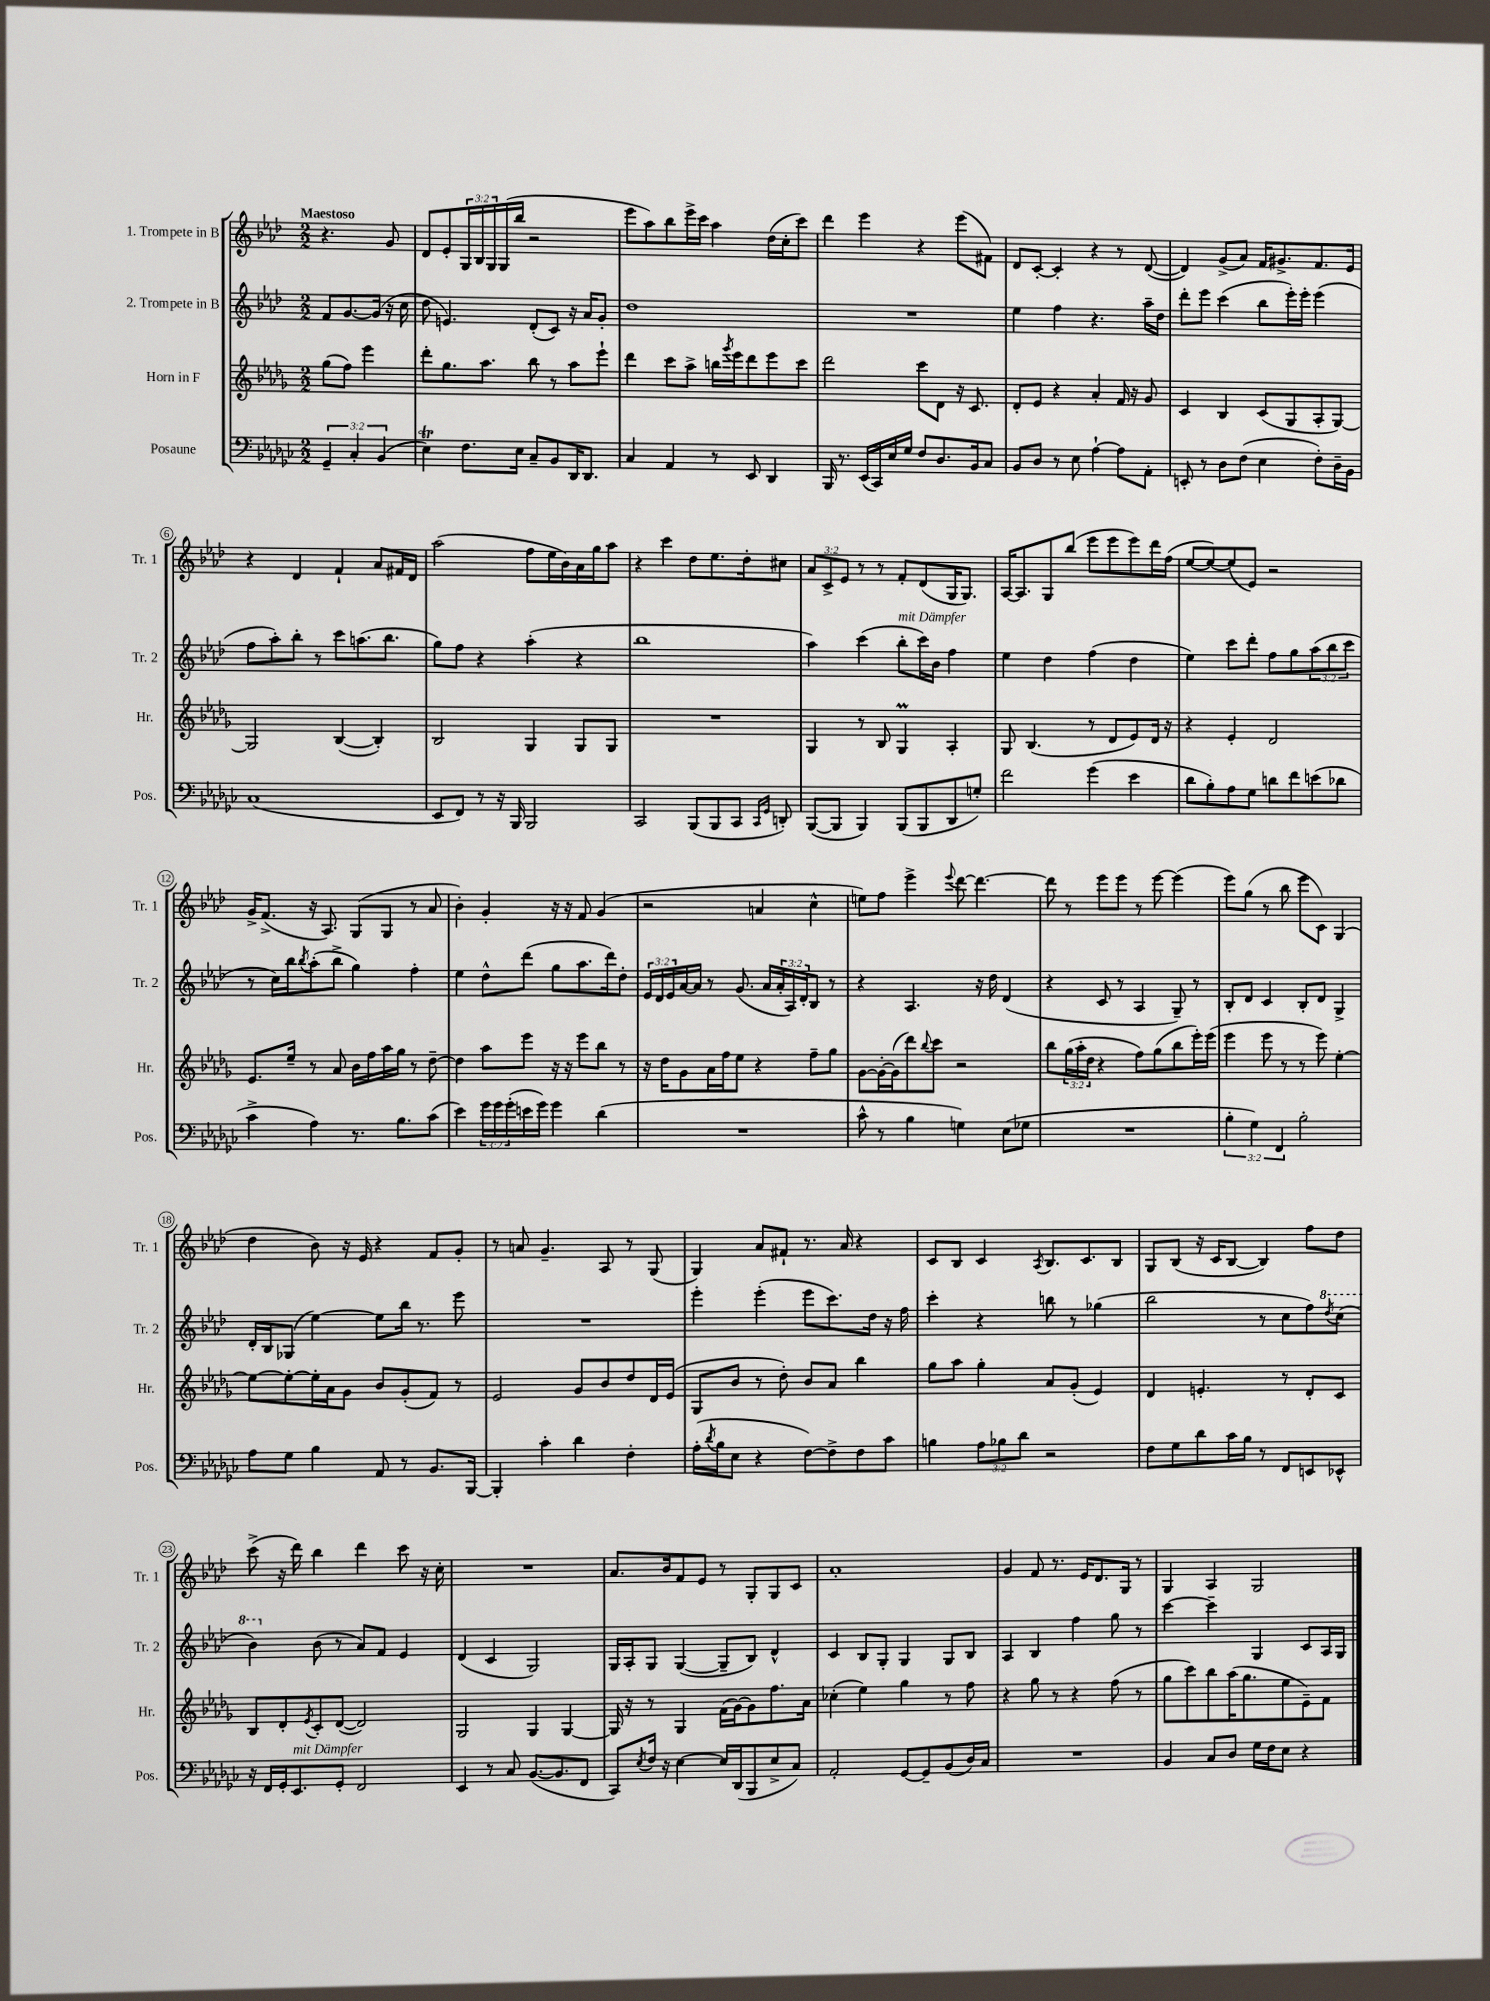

**kern	**kern	**kern	**kern
*staff4	*staff3	*staff2	*staff1
*clefF4	*clefG2	*clefG2	*clefG2
*k[b-e-a-d-g-c-]	*k[b-e-a-d-g-]	*k[b-e-a-d-]	*k[b-e-a-d-]
*M2/2	*M2/2	*M2/2	*M2/2
6GG-~	(8gg-	8f	4.r
.	8ff)	[8.g	.
6C-'	.	.	.
.	4eee-	.	.
.	.	(16g]	.
(6BB-	.	.	.
.	.	16r	8g
.	.	16cc	.
=	=	=	=
4E-)	8ddd-'	8dd-	8d-
.	8.gg-	4.e)	8e-'
8.F	.	.	24G
.	.	.	24B-
.	8.aa-	.	.
.	.	.	24G
.	.	.	(16G
16E-	.	.	16bb-
8C-~	8bb-	(8d-'	2r
8BB-	8r	8c)	.
16DD-	8aa-	16r	.
8.DD-	.	16a-	.
.	8eee-`	8g'	.
=	=	=	=
4C-	4ddd-	1dd-	8eee-
.	.	.	8aa-)
4AA-	8ccc	.	8bb-
.	8aa-^	.	16eee-^
.	.	.	16ccc
8r	16bb	.	4aa-
.	8qggg-	.	.
.	16eee-	.	.
8EE-	8ddd-	.	.
4DD-	8eee-	.	(16dd-
.	.	.	16cc'
.	8ccc	.	8ccc)
=	=	=	=
16BBB-	2ddd-	1r	4ddd-
8.r	.	.	.
(16EE-	.	.	4eee-
16CC-)	.	.	.
16E-	.	.	.
16G-	.	.	.
8F	8ccc	.	4r
8.D-	8d-	.	.
.	16r	.	(8eee-
16BB-	8.c	.	.
8C-	.	.	8f#)
=	=	=	=
8BB-	8d-'	4ee-	8d-
8D-	8e-	.	[8c'
8r	4r	4ff	4c']
8E-	.	.	.
[4A-`	4a-'	4.r	4r
8A-]	16f	.	8r
.	16r	.	.
8AA-'	8g-	16aa-~	([8d-
.	.	16dd-	.
=	=	=	=
8EE'	4c	8ddd-'	4d-])
8r	.	8eee-	.
8D-	4B-	(4ccc	(8g^
(8F	.	.	8a-)
4E-	(8c	8bb-	16f
.	.	.	8.g#^
.	8G-	16eee-')	.
.	.	16eee-'	.
8F')	8A-'	(4eee-	8.f
16D-~	[8G-)	.	.
16BB-	.	.	16e-
=	=	=	=
(1C-	2G-]	8ff	4r
.	.	8aa-')	.
.	.	8bb-'	4d-
.	.	8r	.
.	([4B-	8ccc	4f`
.	.	(8.aa	.
.	4B-'])	.	8a-
.	.	8.bb-	.
.	.	.	16f#
.	.	.	16d-
=	=	=	=
8EE-	2B-	8gg)	(2aa-
8FF)	.	8ff	.
8r	.	4r	.
16r	.	.	.
16BBB-	.	.	.
2BBB-	4G-	(4aa-'	8ff
.	.	.	16ee-
.	.	.	16b-)
.	8G-	4r	16a-
.	.	.	16gg
.	8G-	.	8aa-
=	=	=	=
2CC-	1r	1bb-	4r
.	.	.	4ccc
(8BBB-	.	.	8dd-
8BBB-	.	.	8.ee-
8CC-	.	.	.
.	.	.	16dd-'
16qqCC-	.	.	.
16qqGG-	.	.	.
8DD')	.	.	8cc#
=	=	=	=
([8BBB-	4G-	4aa-)	12a-
.	.	.	12c^
8BBB-]	.	.	.
.	.	.	12e-
4BBB-)	8r	(4ccc	8r
.	8B-	.	8r
(8BBB-	4G-	8bb-'	8f'
8BBB-	.	16ccc)	(8d-
.	.	16b-	.
8DD-	4A-'	4ff	16G
.	.	.	8.G)
8G')	.	.	.
=	=	=	=
2f	8G-	4ee-	[16A-
.	.	.	8.A-]
.	(4.B-	.	.
.	.	4dd-	8G
.	.	.	(8bb-
(4g-	8r	(4ff	8eee-
.	8d-	.	8eee-
4e-	8e-)	4dd-	8eee-)
.	16d-	.	16ddd-
.	16r	.	(16ff
=	=	=	=
8d-	4r	4ee-)	[8ee-
8B-')	.	.	8ee-_)
8A-	4e-'	8ccc	(8ee-]
8G-	.	8ddd-'	8e-)
8d	2d-	8ff	2r
8f	.	8gg	.
(8e	.	(12aa-	.
.	.	12bb-	.
8d-	.	.	.
.	.	12ccc	.
=	=	=	=
4c-^	8.e-	8r	16g^
.	.	.	(8.f^
.	.	16cc)	.
.	16ee-~	16bb-	.
.	.	8qbb-	.
4A-)	8r	(8aa-'	16r
.	.	.	8.A-)
.	8a-	8bb-^	.
8.r	16b-	4gg)	(8G
.	16ff	.	.
.	16aa-	.	8G
8.B-	16gg-	.	.
.	8r	4ff'	8r
(8c-	[8dd-~	.	8a-
=	=	=	=
4e-)	4dd-]	4ee-	4b-')
24g-	8aa-	8dd-^^	4g'
24g-	.	.	.
(24g-'	.	.	.
16e	8eee-	(8ddd-	.
16g-)	.	.	.
4g-	16r	8gg	16r
.	16r	.	16r
.	8eee-	8.aa-	8f
(4d-	8bb-	.	(4g
.	.	16ddd-)	.
.	8r	8dd-'	.
=	=	=	=
1r	16r	24e-	2r
.	.	24d-	.
.	16dd-	.	.
.	.	24e-	.
.	8g-	[16a-	.
.	.	16a-]	.
.	16a-	8r	.
.	16ff	.	.
.	8ee-	(8.g	.
.	4r	.	4a
.	.	16a-	.
.	.	24a-'	.
.	.	24A-)	.
.	.	24d-'	.
.	8ff~	8B-	4cc^^
.	8gg-	8r	.
=	=	=	=
8c-^^	[8g-	4r	8ee)
8r	16g-'_	.	8ff
.	(16g-]	.	.
4B-	8ddd-)	4.A-	4eee-^
.	8qqbb-	.	.
.	8ccc	.	.
.	.	.	8qqeee-
4G)	2r	.	[8ddd-
.	.	16r	4.ddd-_
.	.	16dd-	.
(8E-	.	(4d-	.
8G-	.	.	.
=	=	=	=
1r	8bb-	4r	8ddd-]
.	(24gg-	.	8r
.	24aa-'	.	.
.	24dd-	.	.
.	4r	8c	8eee-
.	.	8r	8eee-
.	8ff)	4A-	8r
.	(8gg-	.	[8eee-
.	8bb-	8G~)	(4eee-]
.	16eee-')	8r	.
.	(16eee-	.	.
=	=	=	=
6B-'	4eee-	8B-'	8eee-)
.	.	8d-	(8gg
6G-)	.	.	.
.	8eee-	4c	8r
6FF	.	.	.
.	8r	.	8bb-
2B-'	8r	8B-'	8eee-
.	8eee-)	8d-	8c)
.	[4ee-'	4G^	(4G
=	=	=	=
8A-	8ee-_	16d-'	4dd-
.	.	16B-	.
8G-	8ee-'_	(8G-	.
4B-	16ee-']	[4ee-)	8b-)
.	16a-	.	.
.	8g-	.	16r
.	.	.	16e-
8AA-	8b-	8ee-]	4r
8r	(8g-'	16bb-	.
.	.	8.r	.
8.BB-	8f)	.	8f
.	8r	8eee-	8g'
[16BBB-	.	.	.
=	=	=	=
4BBB-']	2e-	1r	8r
.	.	.	8a
4c-'	.	.	4.g~
4d-	8g-	.	.
.	8b-	.	8A-
4F'	8dd-	.	8r
.	16d-	.	(8G
.	(16e-	.	.
=	=	=	=
(16A-'	8G-	4eee-'	4G)
8qd-	.	.	.
16B-	.	.	.
8E-	8b-	.	.
4r	8r	(4eee-'	8a-
.	8dd-')	.	8f#`
[8F)	8b-	8eee-	8.r
8F^]	8a-	8.ccc)	.
.	.	.	16a-
8F	4bb-	.	4r
.	.	16dd-	.
8c-	.	16r	.
.	.	16ff	.
=	=	=	=
4B	8gg-	4ccc'	8c
.	8aa-	.	8B-
12A-	4gg-'	4r	4c
12B-	.	.	.
12d-	.	.	.
.	.	.	8qA-
2r	8a-	8bb	8.B-
.	(8g-'	8r	.
.	.	.	8.c
.	4e-)	(4gg-	.
.	.	.	8B-
=	=	=	=
8F	4d-	2bb-	8G
8G-	.	.	(8B-
8d-	4.e'	.	16r
.	.	.	16c
16c-	.	.	[8B-
16B-	.	.	.
8r	.	8r	4B-])
8FF	8r	8cc	.
8EE	8d-'	8ff)	8ff
.	.	8qddd-	.
8EE-^^	8c	(8ccc	8dd-
=	=	=	=
16r	8B-	4bb-)	(8ccc^
16FF	.	.	.
16GG-'	8d-'	.	16r
8.EE-	.	.	16ddd-)
.	8qe-	.	.
.	8c'	(8b-	4bb-
8GG-'	([8d-	8r	.
2FF	2d-])	8a-)	4ddd-
.	.	8f	.
.	.	4e-	8ccc
.	.	.	16r
.	.	.	16cc'
=	=	=	=
4EE-	2G-	(4d-	1r
8r	.	4c	.
8C-	.	.	.
([8.BB-	4G-	2G)	.
8.BB-]	.	.	.
.	[4G-	.	.
8FF	.	.	.
=	=	=	=
8CC-)	16G-]	16G	8.a-
.	16r	16A-'	.
8qE-	.	.	.
16F	8r	8G	.
16r	.	.	16b-
[4E-	4G-	([4G	8f
.	.	.	8e-
16E-]	(16f	8G~]	8r
(16DD-	[16g-)	.	.
8BBB-	8g-]	8B-)	8G'
8E-^	8.ff	4d-^^	8G
8C-)	.	.	8c
.	16a-	.	.
=	=	=	=
2AA-'	(4cc-'	4c	1a-'
.	4ee-)	8B-	.
.	.	8G'	.
[8GG-	4gg-	4G	.
8GG-~]	.	.	.
(8BB-	8r	8G	.
16D-)	8ff	8B-	.
16C-	.	.	.
=	=	=	=
1r	4r	4A-	4g
.	8gg-	4B-	8f
.	8r	.	8.r
.	4r	4ff	.
.	.	.	16e-
.	.	.	8.d-
.	(8ff	8gg	.
.	.	.	16G
.	8r	8r	8r
=	=	=	=
4BB-	8gg-	[4ccc	4G
.	8ccc)	.	.
8C-	8bb-	4ccc~]	4A-
8D-	(16aa-	.	.
.	8.gg-	.	.
16G-	.	4G	2G
16F	.	.	.
8E-	8ee-	.	.
4r	8e-~)	8c	.
.	8f	16A-	.
.	.	16G	.
==	==	==	==
*-	*-	*-	*-
